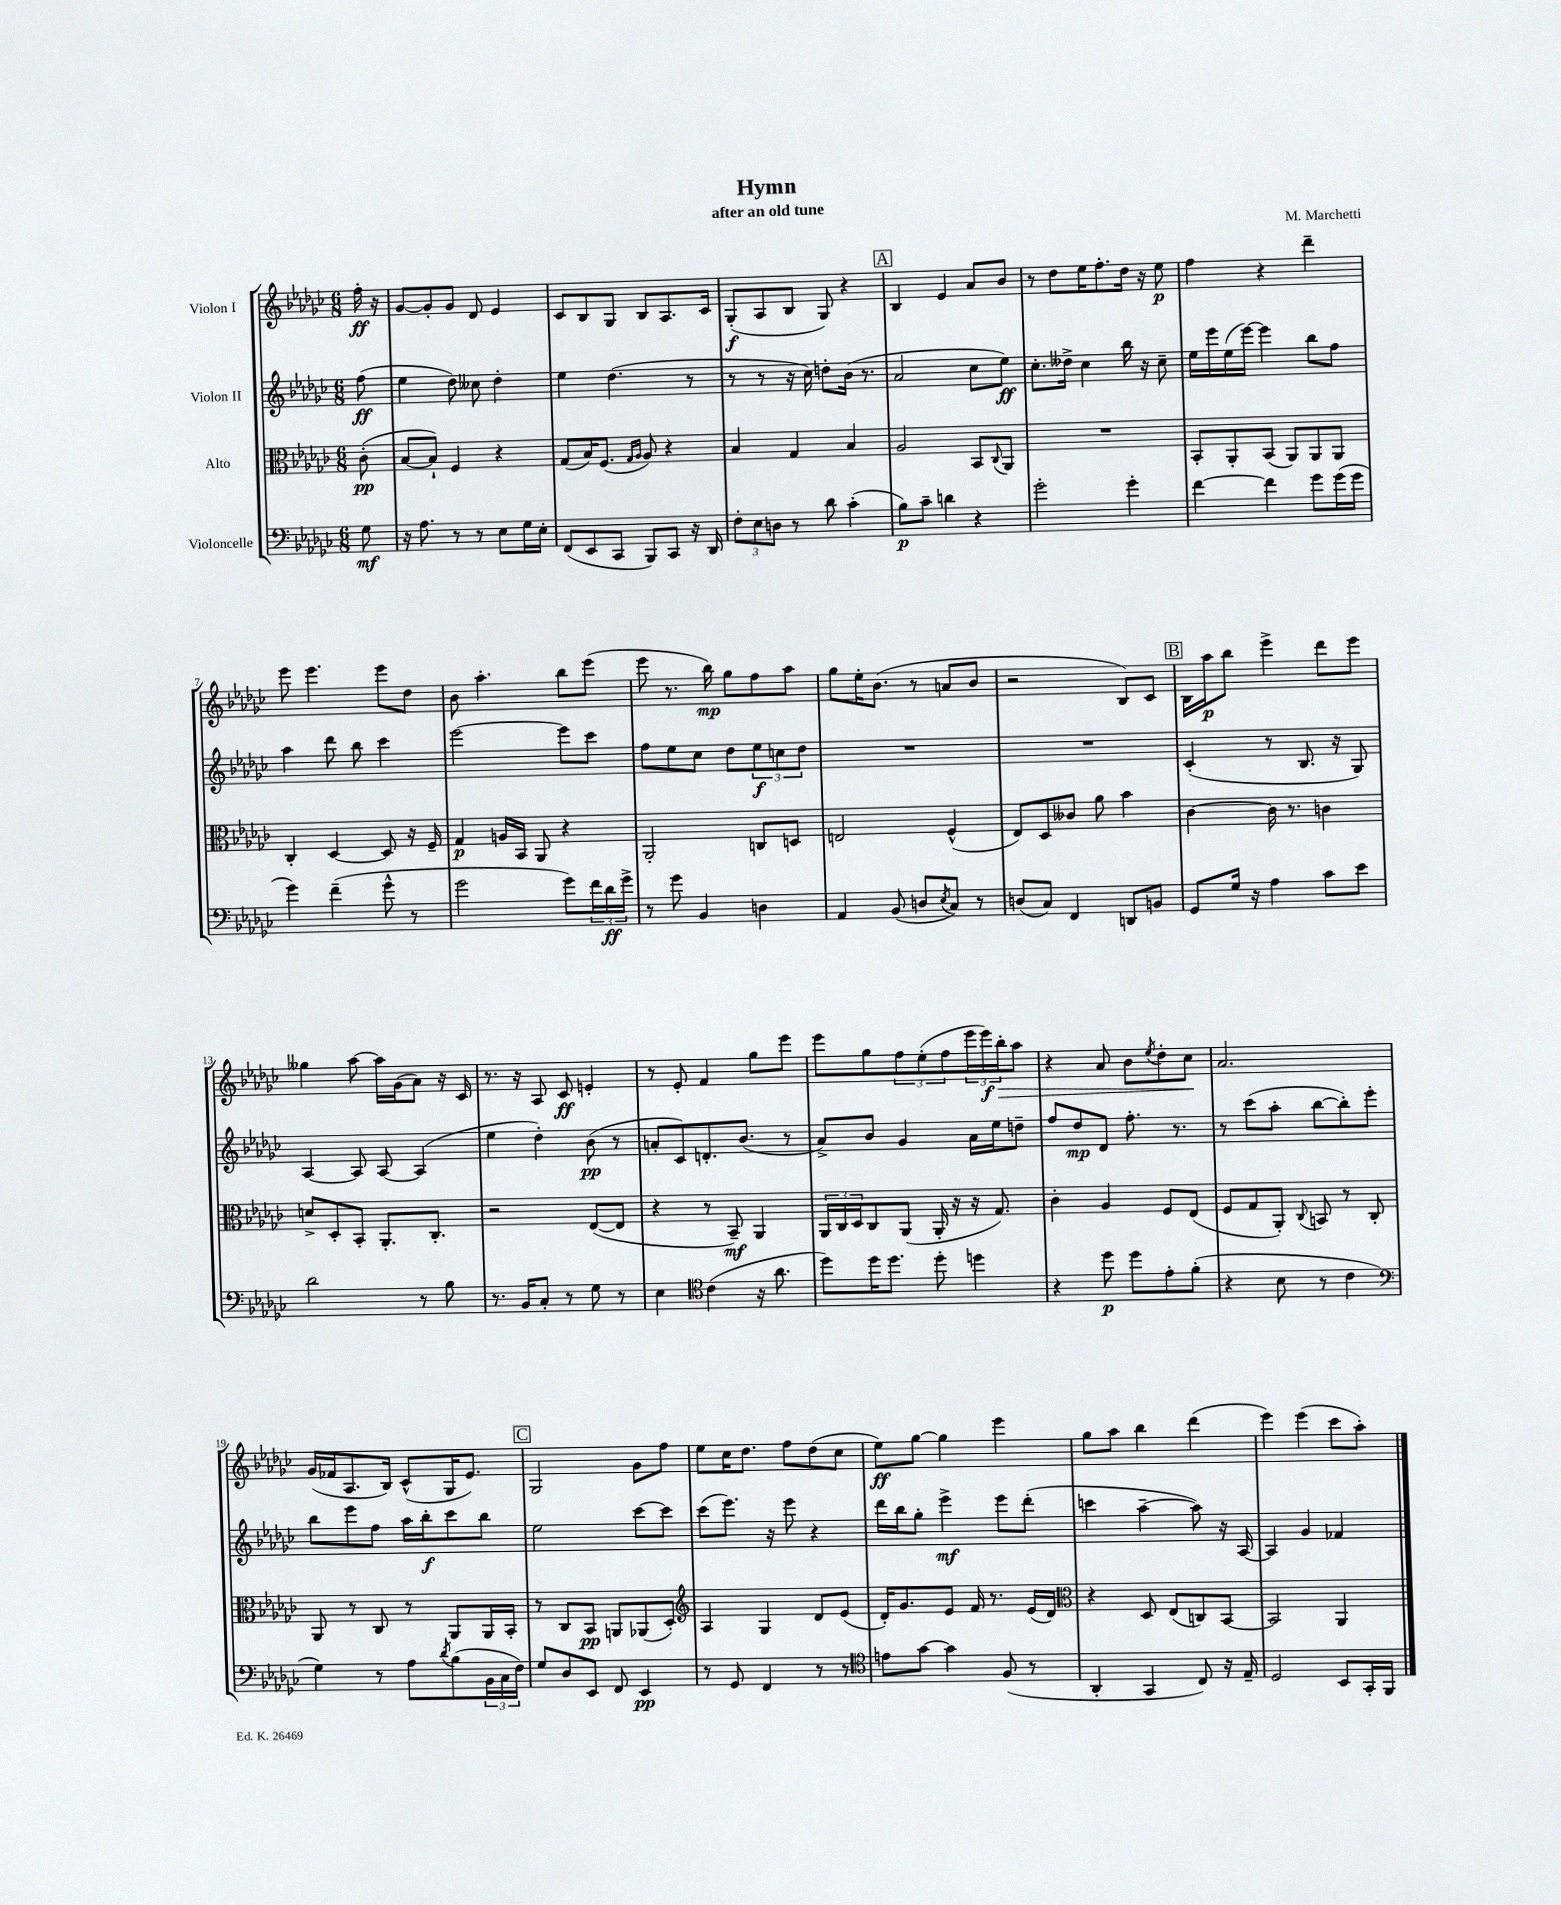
\header { title = "Hymn" composer = "M. Marchetti" subtitle = "after an old tune" }
<<
\new StaffGroup <<
\new Staff = "s0" \with { instrumentName = "Violon I" } {
    \clef treble \key ges \major \numericTimeSignature \time 6/8 \partial 8
    f''16-.\ff r16 |
    ges'8~ ges'8-. ges'8 des'8 ees'4 |
    ces'8 bes8 ges8 bes8 aes8. ces'16 |
    ges8-.\f( aes8 bes8 ges8) r4 |
    \mark \markup { \box "A" } bes4 ees'4 aes'8 bes'8 |
    r8 des''8 ees''16 f''8.-. des''16 r16 ees''8\p |
    f''4 r4 des'''4-- |
    ees'''8 ees'''4. ees'''8 des''8 |
    bes'8 aes''4.-. bes''8 ees'''8( |
    ees'''8 r8. bes''16\mp) ges''8 f''8 aes''8 |
    ges''8 ees''16-. bes'8.( r8 a'8 bes'8 |
    r2 bes8) ces'8 |
    \mark \markup { \box "B" } bes16 aes''16\p bes''8 ees'''4-> des'''8 ees'''8 |
    geses''4 aes''8~ aes''16 ges'16( aes'8) r16 ces'16 |
    r8. r16 aes8 ces'8\ff e'4-. |
    r8 ees'8-. f'4 ges''8 ees'''8 |
    ees'''8 ges''8 \tuplet 3/2 { f''8 ees''8-.( f''8 } \tuplet 3/2 { ees'''16 ees'''16\f) bes''16-.\> } aes''8 |
    r4 aes'8 bes'8 \acciaccatura { ees''8 } des''8-. ces''8\! |
    aes'2. |
    ges'16( fes'16 aes8. bes16) ces'8-^( ges16 ees'8.) |
    \mark \markup { \box "C" } ges2 ges'8 f''8 |
    ees''8 ces''16 des''8. f''8 des''8( ces''8 |
    ees''8\ff) ges''8~ ges''4 ees'''4 |
    ges''8 aes''8 bes''4 des'''4( |
    ees'''4) ees'''4( ces'''8 aes''8-.) \bar "|." |
}
\new Staff = "s1" \with { instrumentName = "Violon II" } {
    \clef treble \key ges \major \numericTimeSignature \time 6/8 \partial 8
    f''8\ff( |
    ees''4 des''8) ceses''8 des''4-. |
    ees''4 des''4.( r8 |
    r8 r8 r16 ces''16) d''8-. bes'16( r8. |
    \mark \markup { \box "A" } aes'2 ces''8 ees''8\ff) |
    ces''8.-. deses''16-> ces''4 bes''16 r16 ces''8-- |
    ees''16 ees'''16 ees''16( ees'''16~) ees'''4 bes''8 f''8 |
    aes''4 des'''8 bes''8 ces'''4 |
    ees'''2~ ees'''8 ces'''8 |
    f''8 ees''8 ces''8 des''8 \tuplet 3/2 { ees''8\f c''8 des''8 } |
    R2. |
    R2. |
    \mark \markup { \box "B" } ces'4-.( r8 bes8. r16 ges8) |
    aes4~ aes8 aes8~ aes4( |
    ees''4 des''4-.) bes'8\pp( r8 |
    a'8-. ces'8) d'8.-. bes'8.( r8 |
    aes'8->) bes'8 ges'4 aes'16 ees''16 d''8-- |
    f''8 des''8\mp des'8 f''8.-. r8. |
    r8 ces'''8( aes''8-. bes''8~ bes''8-.) ees'''8-. |
    bes''8 ees'''8 f''8 aes''16 bes''16-.\f ces'''8 bes''8 |
    \mark \markup { \box "C" } ees''2 ces'''8~ ces'''8 |
    ces'''8( ees'''8.) r16 ees'''8 r4 |
    des'''16 bes''16 ges''8-. ees'''4->\mf ees'''8 des'''8-.( |
    c'''4 aes''4~-- aes''8) r16 aes16~ |
    aes4 ges'4 fes'4 \bar "|." |
}
\new Staff = "s2" \with { instrumentName = "Alto" } {
    \clef alto \key ges \major \numericTimeSignature \time 6/8 \partial 8
    ces'8-.\pp( |
    bes8~ bes8-!) f4 r4 |
    ges8( bes16) f8.( \grace { ges16 aes16 } aes8) r4 |
    bes4 ges4 bes4 |
    \mark \markup { \box "A" } aes2 bes,8 \appoggiatura { ces8 } aes,8 |
    R2. |
    bes,8-. aes,8-. bes,8( aes,8) aes,8 aes,8 |
    ces4-. des4~ des8 r16 f16-- |
    ges4\p a16 bes,16 aes,8 r4 |
    aes,2-. c8 d8 |
    e2 f4-^( |
    ees8) des8 ceses'8 aes'8 bes'4 |
    \mark \markup { \box "B" } ces'4~ ces'16 r8. c'4 |
    d'8-> des8-. bes,8-. aes,8.-. ces8.-. |
    r2 ees8~( ees8 |
    r4 r8 bes,8--\mf) aes,4 |
    \tuplet 3/2 { aes,16 ces16 des16 } ces8 aes,8( aes,16-. r16 r16 ges8.) |
    ces'4-. aes4 f8 ees8( |
    f8 ges8 aes,8-.) \appoggiatura { ces8 } b,8 r8 ces8-. |
    aes,8 r8 ces8 r8 aes,8 aes,16 bes,16-. |
    \mark \markup { \box "C" } r8 ces8 bes,8\pp a,8 aes,8( des8-.) |
    \clef treble aes4 ges4 des'8 ees'8( |
    des'16-.) ges'8. ees'8 f'16 r8. ees'16( des'16) |
    \clef alto r4 des8 ees8( c8) bes,8~ |
    bes,2 aes,4 \bar "|." |
}
\new Staff = "s3" \with { instrumentName = "Violoncelle" } {
    \clef bass \key ges \major \numericTimeSignature \time 6/8 \partial 8
    ges8\mf |
    r16 aes8. r8 r8 ees8 ges16 ees16-. |
    f,8( ees,8 ces,8 bes,,8) ces,8 r16 des,16 |
    \tuplet 3/2 { f8-. ees8 d8 } r8 des'8 ces'4-.( |
    \mark \markup { \box "A" } bes8\p) ces'8-- d'4 r4 |
    ges'2-. ges'4-. |
    f'4~ f'4 ges'8 ges'16( ges'16 |
    ges'4) f'4--( ges'8-^ r8 |
    ges'2 ges'8) \tuplet 3/2 { f'16 des'16\ff ges'16-> } |
    r8 ges'8 bes,4 d4 |
    aes,4 bes,8( d8 \acciaccatura { ees8 } ces8) r8 |
    d8( ces8) f,4 d,8 b,8 |
    \mark \markup { \box "B" } ges,8 ges16 r16 aes4 ces'8 ees'8 |
    des'2 r8 bes8 |
    r8. bes,16 ces8-. r8 ges8 r8 |
    ees4 \clef tenor ces'4( r16 aes'8. |
    des''8) des''16 des''8. des''8-. d''4 |
    r4 des''8\p des''8 ees'8-. f'8-.( |
    r4 bes8 r8 ces'4 |
    \clef bass ges4) r8 aes8 \acciaccatura { des'8 } bes8( \tuplet 3/2 { bes,16 ces16 f16) } |
    \mark \markup { \box "C" } ges8 des8 ees,8 f,8 ees,4\pp |
    r8 ges,8 f,4 r8 r8 |
    \clef tenor e'8 ges'8~ ges'4 f8( r8 |
    aes,4-. ges,4 ces8) r16 ees16-- |
    des2 bes,8 ges,16-. f,16 \bar "|." |
}
>>
>>
